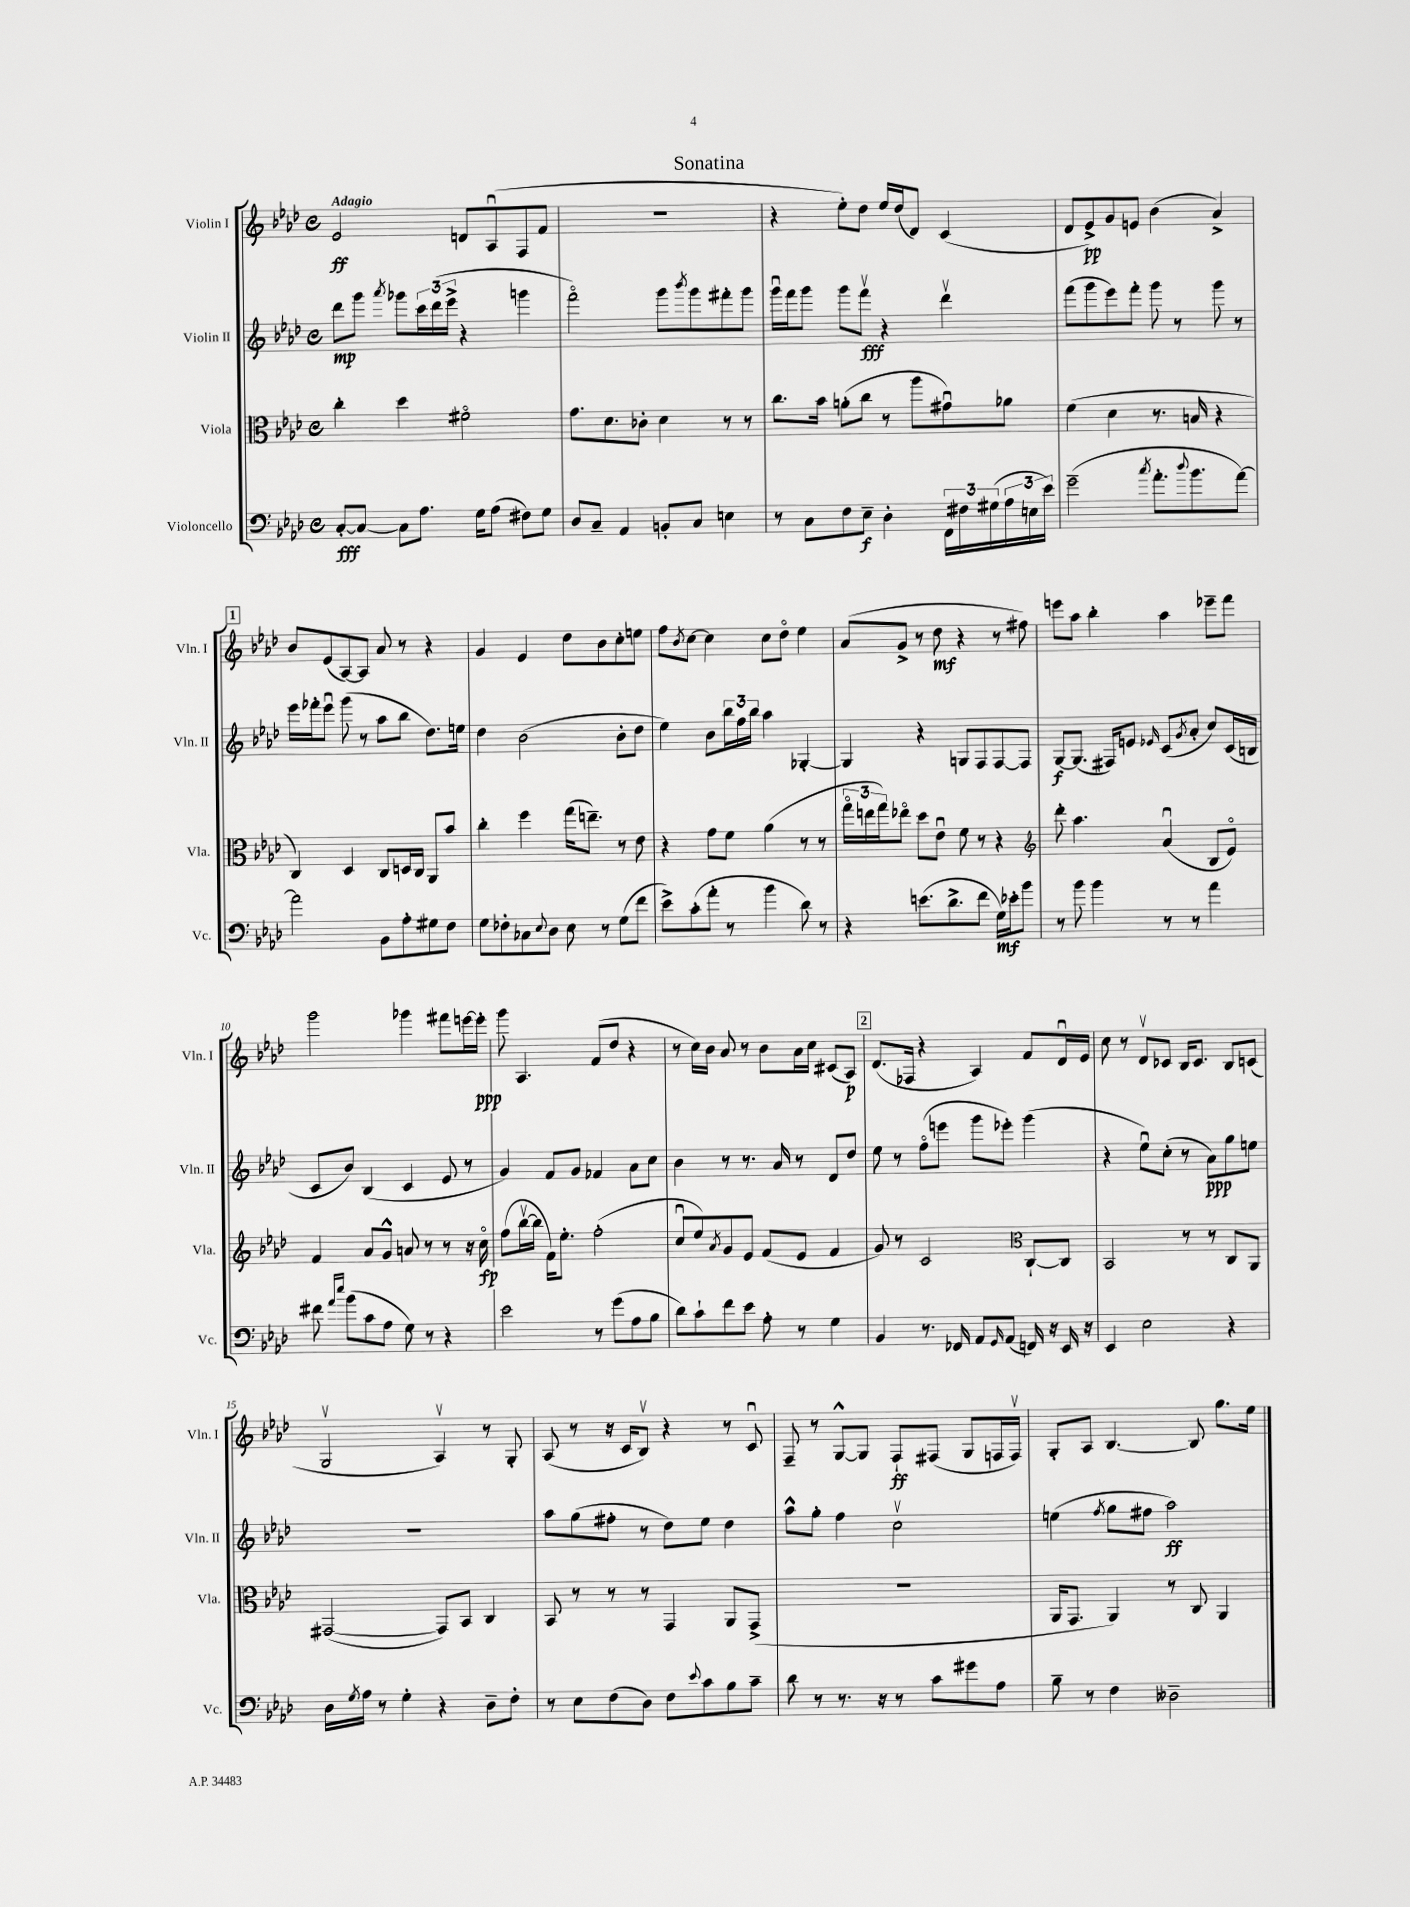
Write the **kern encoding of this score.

**kern	**kern	**kern	**kern
*staff4	*staff3	*staff2	*staff1
*clefF4	*clefC3	*clefG2	*clefG2
*k[b-e-a-d-]	*k[b-e-a-d-]	*k[b-e-a-d-]	*k[b-e-a-d-]
*M4/4	*M4/4	*M4/4	*M4/4
*met(c)	*met(c)	*met(c)	*met(c)
[8C'	4cc'	8ddd-	2e-
8C_	.	8ggg	.
.	.	8qaaa-	.
8C]	4dd-	8ggg-	.
8.A-	.	24ccc	.
.	.	(24ddd-	.
.	.	24eee-^	.
.	2f#o	4r	8d
16G	.	.	.
(8A-	.	.	(8A-u
8F#)	.	4ggg	8F
8G	.	.	8f
=	=	=	=
8D-	8.g	2fffo)	1r
8C~	.	.	.
.	8.d-	.	.
4AA-	.	.	.
.	8c-'	.	.
8BB'	4d-	8ggg	.
.	.	8qbbb-	.
8C	.	8ggg	.
4E	8r	8fff#'	.
.	8r	8ggg	.
=	=	=	=
8r	8.cc	16gggu	4r
.	.	16fff	.
8C	.	8ggg	.
.	16b-	.	.
8F	(8a'	8ggg	8ee-')
8E-~	8cc	8fffv	8dd-
4D-'	8r	4r	16ee-
.	.	.	(16dd-
.	8aa-	.	8d-)
24FF	8g#u)	4ddd-v	(4c
24F#	.	.	.
(24G#	.	.	.
24A-	8a-	.	.
24E	.	.	.
24e-)	.	.	.
=	=	=	=
(2g~	(4f	(8fff	8d-
.	.	8ggg	8e-^)
.	4d-	8eee-)	8g
.	.	8fff'	8e
8qcc	.	.	.
8.a-'	8.r	8ggg	(4b-
.	.	8r	.
8qqdd-	.	.	.
8.b-	16B	.	.
.	4r	8ggg	4a-^)
[8a-)	.	8r	.
=	=	=	=
2a-]	4C)	16eee-	8b-
.	.	16fff-'	.
.	.	8eee-u	(8e-
.	4D-	(8ggg	[8A-)
.	.	8r	8A-]
8BB-	8C	8aa-	8a-
8A-'	16D	8bb-	8r
.	16C	.	.
8G#	8AA-	8.dd-)	4r
8F	8b-	.	.
.	.	16ee	.
=	=	=	=
8G	4cc'	4dd-	4g
8F-'	.	.	.
8C-	4ff	(2b-	4e-
8qqE-	.	.	.
8D-	.	.	.
8E-	(16gg	.	8dd-
.	8.ee~)	.	.
8r	.	.	8b-
(8G	8r	8b-'	8cc'
8f	8e-	8dd-	8ee
=	=	=	=
8e-^)	4r	4ee-)	8ff
.	.	.	8qb-
(8c'	.	.	[8cc
8a-'	8g	8b-	4cc]
8r	8f	24bb-	.
.	.	24ff	.
.	.	24bb-	.
4b-	(4a-	4aa-	8cc
.	.	.	8dd-o
8d-)	8r	[4G-'	4ee-
8r	8r	.	.
=	=	=	=
4r	24ggo	4G-]	(8a-
.	24ee	.	.
.	24gg)	.	.
.	8ee-o	.	8g^
(8.e	8dd-	4r	8r
.	8e-u	.	8dd-
8.d-^	.	.	.
.	8f	8G	4r
8f	8r	8F	.
16G)	4r	[8F	8r
16e-'	.	.	.
8b-	.	8F]	8ff#)
=	=	=	=
*	*clefG2	*	*
8r	8ddd-'	[8G	8eee
8b-	4.aa-	(8.G]	8aa-
4b-	.	.	4bb-'
.	.	16F#)	.
.	.	8e	.
.	.	16qqe-	.
8r	(4a-u	(8c	4aa-
.	.	8qg	.
8r	.	8a-'	.
4a-	8B-	8cc)	8eee-~
.	8e-o)	(16c	8fff
.	.	16B	.
=	=	=	=
8f#	4f	8c	2ggg
16qqa-	.	.	.
16qqee-	.	.	.
(8b-	.	8b-)	.
8c	8a-	(4B-	.
8A-	8g^^	.	.
8G)	8a	4c	4ggg-
8r	8r	.	.
4r	8r	8e-	8fff#
.	16r	8r	[16eee
.	16cco	.	16eee']
=	=	=	=
2e-	(8ff	4g)	8ggg
.	[16bb-v	.	4.A-
.	16bb-]	.	.
.	16f)	8f	.
.	8.ee-'	.	.
.	.	8g	.
8r	(2ff'	4f-	(8f
(8g	.	.	8dd-
8A-	.	8a-	4r
8B-	.	8cc	.
=	=	=	=
8d-)	8ccu	4b-	8r
8c`	8ee-)	.	16cc)
.	.	.	16b-
.	8qa-	.	.
8f	8g	8r	8a-
8e-	8e-	8.r	8r
8A-'	(8f	.	8b-
.	.	16a-	.
8r	8e-	8r	16a-
.	.	.	16cc
4G	4f	8d-	(8c#
.	.	8dd-	8A-)
=	=	=	=
4BB-	8g)	8ee-	(8.d-
.	8r	8r	.
.	.	.	16F-
8.r	2c	(8ffo	4r
.	.	8eee	.
16FF-	.	.	.
8AA-	.	8ggg	4A-)
16qqGG	.	.	.
(8AA-	.	8eee-')	.
*	*clefC3	*	*
16FF)	[8C`	(4ggg	8f
16r	.	.	.
16EE-	8C]	.	16d-u
16r	.	.	16e-
=	=	=	=
4EE-	2BB-	4r	8cc
.	.	.	8r
2E-	.	8ee-u)	8d-v
.	.	(8cc'	8c-
.	8r	8r	16B-
.	.	.	8.c-
.	8r	8a-)	.
4r	8C	8gg	8B-
.	8AA-	8ee	(8c
=	=	=	=
16D-	([2GG#	1r	2Gv
8qG	.	.	.
16A-	.	.	.
8r	.	.	.
4G'	.	.	.
4r	8GG#])	.	4A-v)
.	8BB-	.	.
8D-~	4C	.	8r
8F'	.	.	8G'
=	=	=	=
8r	8BB-	8aa-	(8A-
8E-	8r	(8gg	8r
(8F	8r	8ff#'	16r
.	.	.	16c
8D-)	8r	8r	8B-v)
8F	4GG	8dd-)	4r
8qqe-	.	.	.
8c	.	8ee-	.
8B-	8AA-	4dd-	8r
8c~	(8GG^	.	8cu
=	=	=	=
8d-	1r	8aa-^^	8F~
8r	.	8gg'	8r
8.r	.	4ff	[8G^^
.	.	.	8G]
16r	.	.	.
8r	.	2ccv	8F`
8c	.	.	(8F#
8g#	.	.	8G
8A-	.	.	16F
.	.	.	16Fv)
=	=	=	=
8B-~	16AA-	(4ee	8G'
.	8.GG	.	.
8r	.	.	8A-
.	.	8qff	.
4F	4AA-)	8gg	[4.B-
.	.	8ff#	.
2D--~	8r	2aa-)	.
.	8C	.	8B-]
.	4AA-	.	8.gg
.	.	.	16ee-
==	==	==	==
*-	*-	*-	*-
